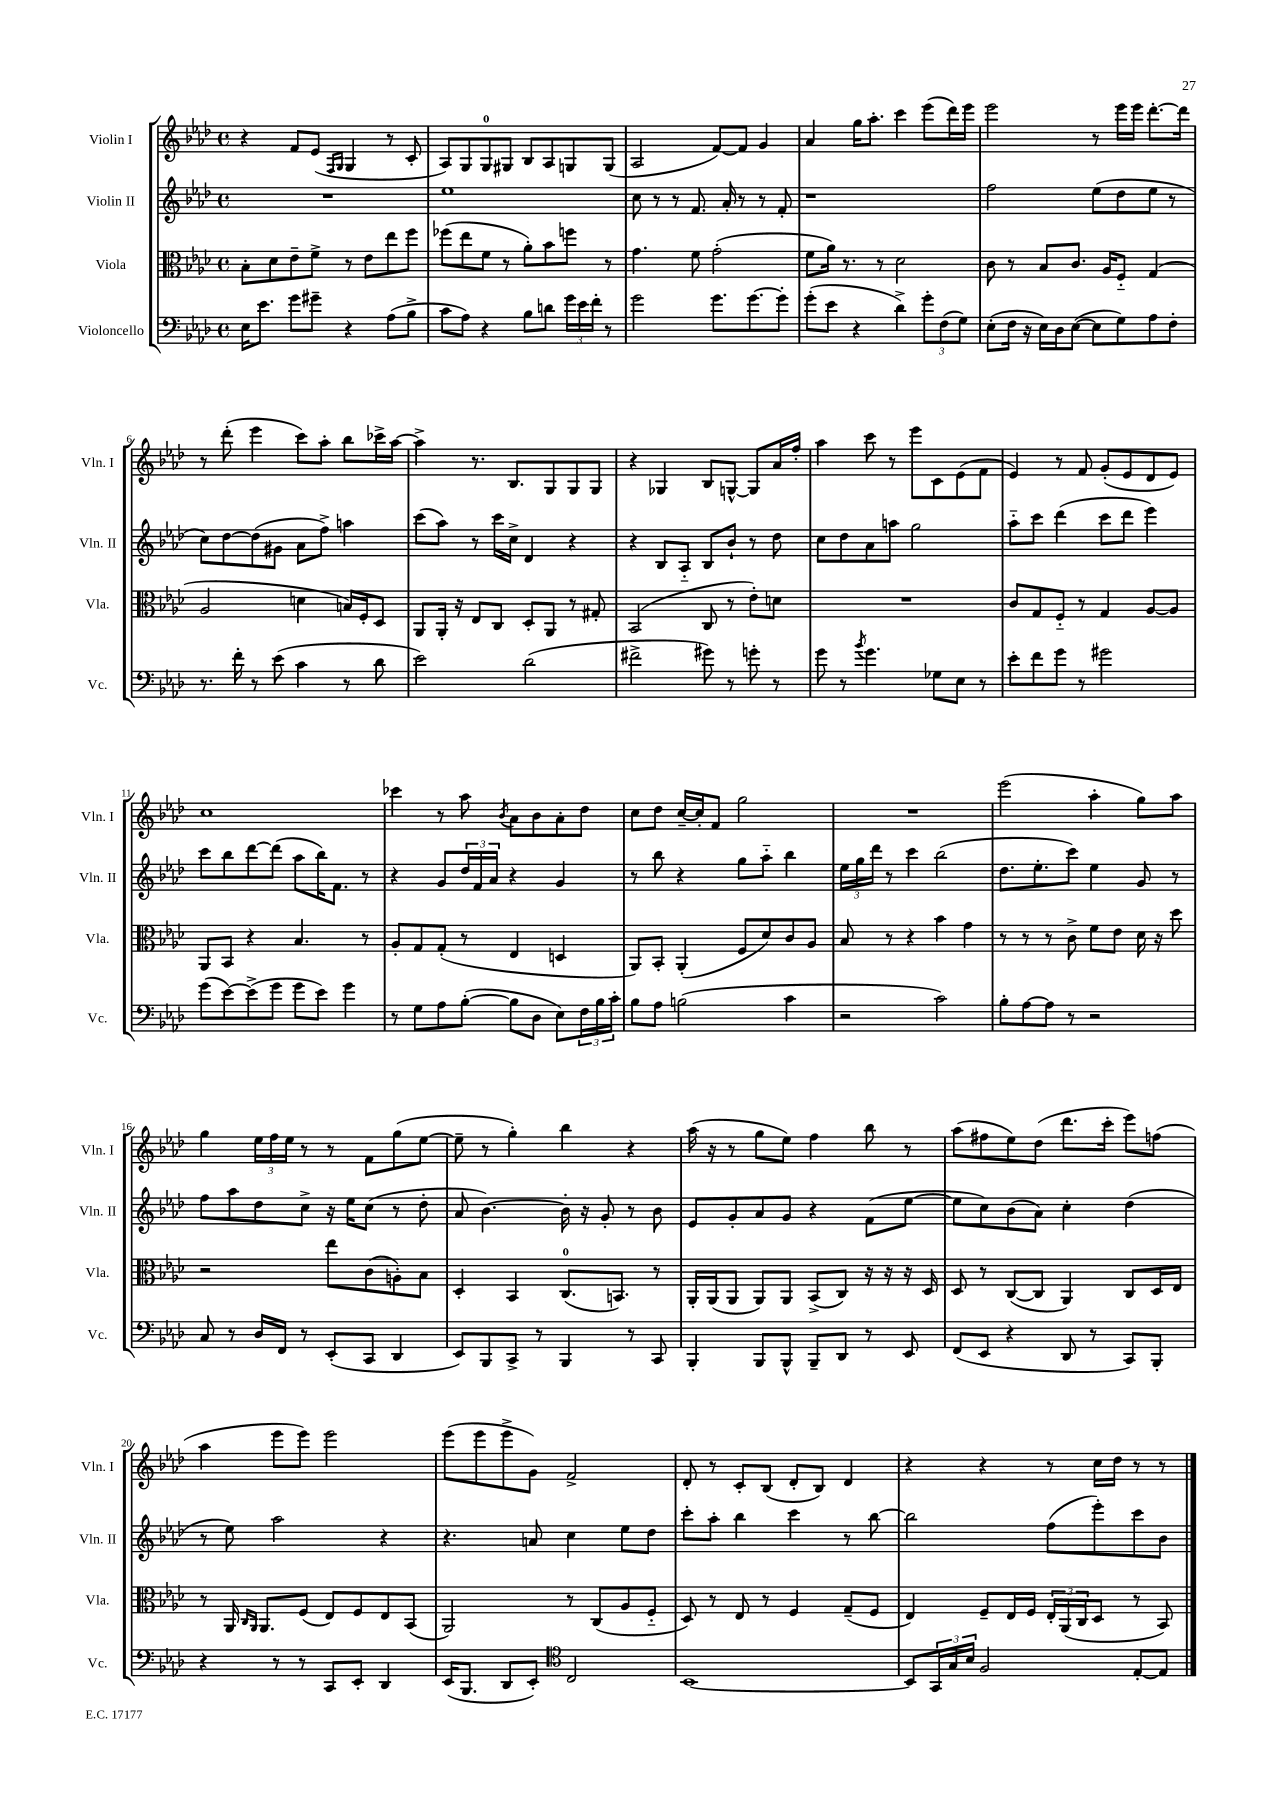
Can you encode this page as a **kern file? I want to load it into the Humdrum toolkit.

**kern	**kern	**kern	**kern
*part4	*part3	*part2	*part1
*staff4	*staff3	*staff2	*staff1
*I"Violoncello	*I"Viola	*I"Violin II	*I"Violin I
*I'Vc.	*I'Vla.	*I'Vln. II	*I'Vln. I
*clefF4	*clefC3	*clefG2	*clefG2
*k[b-e-a-d-]	*k[b-e-a-d-]	*k[b-e-a-d-]	*k[b-e-a-d-]
*M4/4	*M4/4	*M4/4	*M4/4
*met(c)	*met(c)	*met(c)	*met(c)
=1	=1	=1	=1
16E-\KL	8B-'\L	1r	4r
8.e-\J	.	.	.
.	8d-\	.	.
8g\L	8e-~\	.	8f/L
8g#X~\J	8f^\J	.	(8e-/J
.	.	.	16qqF/LL
.	.	.	16qqG/JJ
4r	8r	.	4G/
.	8e-\L	.	.
(8A-\L	8ee-\	.	8r
8B-^\J	8ff\J	.	8c'/
=2	=2	=2	=2
8c\L	(8ff-X\L	1ee-	8A-/L)
8A-\J)	8ee-\	.	8G/
4r	8f\J	.	8G/
.	8r	.	8G#X/J
8B-\L	8a-'\L)	.	8B-/L
8dn\J	8b-\	.	8A-/
24g\LL	8ffn\J	.	8Gn/
24e-\	.	.	.
24f'\JJ	.	.	.
8r	8r	.	(8G/J
=3	=3	=3	=3
2g\	4.g\	8cc\	2A-/
.	.	8r	.
.	.	8r	.
.	8f\	8.f/	.
8.g\L	(2g'\	.	[8f/L)
.	.	16a-'/	.
.	.	8r	8f/J]
[8.g\	.	.	.
.	.	8r	4g/
8g'\J]	.	8f'/	.
=4	=4	=4	=4
(8g'\L	8f\L	1r	4a-/
8e-\J	16a-\Jk)	.	.
.	8.r	.	.
4r	.	.	16gg\KL
.	.	.	8.aa-'\J
.	8r	.	.
4d-^\)	2d-\	.	4ccc\
12g'\L	.	.	(8eee-\L
(12F\	.	.	.
.	.	.	16ddd-\L)
12G\J)	.	.	.
.	.	.	16eee-\JJ
=5	=5	=5	=5
(8E-'\L	8c\	2ff\	2eee-\
16F\Jk	8r	.	.
16r	.	.	.
16E-\LL)	8B-/L	.	.
16D-\J	.	.	.
([8E-\J	8.c/J	.	.
8E-\L]	.	(8ee-\L	8r
.	16A-/KL	.	.
8G\)	8F/J	8dd-\	16eee-\LL
.	.	.	16eee-\JJ
8A-\	(4G/	8ee-\J	[8.ddd-'\L
8F'\J	.	8r	.
.	.	.	16ddd-\Jk]
!!LO:LB:g=z
=6	=6	=6	=6
8.r	2A-/	8cc\L)	8r
.	.	[8dd-\	(8ddd-'\
16f'\	.	.	.
8r	.	(8dd-\]	4eee-\
(8e-\	.	8g#X\J	.
4c\	4dn\	8a-\L	8ccc\L)
.	.	8ff^\J)	8aa-'\J
8r	16Bn/LL)	4aan\	8bb-\L
.	16F'/J	.	.
8d-\	8D-/J	.	16ccc-X^\L
.	.	.	[16aa-\JJ
=7	=7	=7	=7
2e-\)	8AA-/L	(8ccc\L	4aa-^\]
.	16AA-'/Jk	8aa-\J)	.
.	16r	.	.
.	8E-/L	8r	8.r
.	8C/J	16ccc\LL	.
.	.	16cc^\JJ	8.B-/L
(2d-\	8D-'/L	4d-/	.
.	8AA-/J	.	8G/
.	8r	4r	8G/
.	8G#X'/	.	8G/J
=8	=8	=8	=8
2f#X^\	(2BB-/	4r	4r
.	.	8B-/L	4G-X/
.	.	8A-/J	.
8g#X\)	8C/	8B-/L	8B-/L
8r	8r	8b-`/J	[8Gn^^/J
8gn'\	8e-'\L)	8r	8G/L]
8r	8dn\J	8dd-\	16a-/L
.	.	.	16ff'/JJ
=9	=9	=9	=9
8g\	1r	8cc\L	4aa-\
8r	.	8dd-\	.
8qb-/	.	.	.
4.g\	.	8a-\	8ccc\
.	.	8aan\J	8r
.	.	2gg\	8eee-\L
8G-X\L	.	.	8c\
8E-\J	.	.	(8e-\
8r	.	.	8f\J
=10	=10	=10	=10
8e-'\L	8c/L	8aa-\L	4e-/)
8f\	8G/	8ccc\J	.
8g\J	8F/J	(4ddd-\	8r
8r	8r	.	8f/
2g#X\	4G/	8ccc\L	(8g'/L
.	.	8ddd-\J	8e-/
.	[8A-/L	4eee-\)	8d-/
.	8A-/J]	.	8e-/J)
!!LO:LB:g=z
=11	=11	=11	=11
(8g\L	8AA-/L	8ccc\L	1cc
[8e-\)	8BB-/J	8bb-\	.
(8e-^\]	4r	[8ddd-\	.
8g\J	.	(8ddd-\J]	.
8g\L	4.B-/	8aa-\L	.
8e-\J)	.	16bb-\K)	.
.	.	8.f\J	.
4g\	.	.	.
.	8r	8r	.
=12	=12	=12	=12
8r	8A-'/L	4r	4ccc-X\
8G\L	8G/	.	.
8A-\	(8G'/J	8g/L	8r
([8B-'\J	8r	24dd-/L	8aa-\
.	.	24f/	.
.	.	24a-/JJ	.
.	.	.	8qb-/
8B-\L]	4E-/	4r	8a-\L
8D-\J	.	.	8b-\
8E-\L)	4Dn/	4g/	8a-'\
24F\L	.	.	8dd-\J
24B-\	.	.	.
24c'\JJ	.	.	.
=13	=13	=13	=13
8B-\L	8AA-/L)	8r	8cc\L
8A-\J	8BB-'/J	8bb-\	8dd-\J
(2Bn\	(4AA-'/	4r	[16cc~/LL
.	.	.	16cc'/J]
.	.	.	8f/J
.	8F/L	8gg\L	2gg\
.	8d-/)	8aa-\J	.
4c\	8c/	4bb-\	.
.	8A-/J	.	.
=14	=14	=14	=14
2r	8B-/	24ee-\LL	1r
.	.	24gg\	.
.	.	24ddd-\JJ	.
.	8r	8r	.
.	4r	4ccc\	.
2c\)	4b-\	(2bb-\	.
.	4g\	.	.
=15	=15	=15	=15
8B-'\L	8r	8.dd-\L	(2eee-\
[8A-\	8r	.	.
.	.	8.ee-'\	.
8A-\J]	8r	.	.
8r	8c^\	8ccc\J)	.
2r	8f\L	4ee-\	4aa-'\
.	8e-\J	.	.
.	16d-\	8g/	8gg\L)
.	16r	.	.
.	8dd-\	8r	8aa-\J
!!LO:LB:g=z
=16	=16	=16	=16
8C/	2r	8ff\L	4gg\
8r	.	8aa-\	.
16D-/LL	.	8dd-\	24ee-\LL
.	.	.	24ff\
16FF/JJ	.	.	.
.	.	.	24ee-\JJ
8r	.	8cc^\J	8r
(8EE-'/L	8ee-\L	16r	8r
.	.	16ee-\KL	.
8CC/J	(8c\	(8cc\J	8f\L
4DD-/	8An'\)	8r	(8gg\
.	8B-\J	8dd-'\	[8ee-\J
=17	=17	=17	=17
8EE-/L)	4D-'/	8a-/	8ee-~\]
8BBB-/	.	[4.b-\)	8r
8CC^/J	4BB-/	.	4gg'\)
8r	.	.	.
4BBB-/	(8.C/L	16b-'\]	4bb-\
.	.	16r	.
.	.	8g'/	.
.	8.BBn/J)	.	.
8r	.	8r	4r
8CC/	8r	8b-\	.
=18	=18	=18	=18
4BBB-'/	16AA-'/LL	8e-/L	(16aa-\
.	(16AA-/J	.	16r
.	8AA-/J	8g'/	8r
8BBB-/L	8AA-/L)	8a-/	8gg\L
8BBB-^^/J	8AA-/J	8g/J	8ee-\J)
8BBB-~/L	(8BB-^/L	4r	4ff\
8DD-/J	8C/J)	.	.
8r	16r	(8f\L	8bb-\
.	16r	.	.
8EE-/	16r	[8ee-\J	8r
.	16D-/	.	.
=19	=19	=19	=19
(8FF/L	8D-/	8ee-\L]	(8aa-\L
8EE-/J	8r	8cc\)	8ff#X\
4r	([8C/L	(8b-\	8ee-\)
.	8C/J]	8a-\J)	(8dd-\J
8DD-/	4AA-/)	4cc'\	8.ddd-\L
8r	.	.	.
.	.	.	16ccc'\Jk
8CC/L)	8C/L	(4dd-\	8eee-\L)
8BBB-'/J	16D-/L	.	(8ffn\J
.	16E-/JJ	.	.
!!LO:LB:g=z
=20	=20	=20	=20
4r	8r	8r	4aa-\
.	16AA-/	8ee-\)	.
.	16qqC/LL	.	.
.	16qqAA-/JJ	.	.
.	8.AA-/L	.	.
8r	.	2aa-\	8eee-\L
8r	(8F/J	.	8eee-\J)
8CC/L	8E-/L)	.	2eee-\
8EE-'/J	8F/	.	.
4DD-/	8E-/	4r	.
.	(8BB-/J	.	.
=21	=21	=21	=21
(16EE-/KL	2AA-/)	4.r	(8eee-\L
8.BBB-/J	.	.	.
.	.	.	8eee-\
8DD-/L	.	.	8eee-^\
8EE-'/J)	.	8an/	8g\J)
*clefC4	*	*	*
2C/	8r	4cc\	2f^/
.	(8C/L	.	.
.	8A-/	8ee-\L	.
.	8F/J	8dd-\J	.
=22	=22	=22	=22
[1BB-	8D-/)	8ccc'\L	8d-'/
.	8r	8aa-'\J	8r
.	8E-/	4bb-\	8c'/L
.	8r	.	(8B-/J
.	4F/	4ccc\	8d-'/L
.	.	.	8B-/J)
.	(8G~/L	8r	4d-/
.	8F/J	[8bb-\	.
=23	=23	=23	=23
8BB-/L]	4E-/)	2bb-\]	4r
24GG/L	.	.	.
24G/	.	.	.
24B-/JJ	.	.	.
2F/	8F~/L	.	4r
.	16E-/L	.	.
.	16F/JJ	.	.
.	24E-'/LL	(8ff\L	8r
.	(24AA-/	.	.
.	24C/J	.	.
.	8D-/J	8eee-'\)	16cc\LL
.	.	.	16dd-\JJ
[8E-'/L	8r	8ccc\	8r
8E-/J]	8BB-/)	8b-\J	8r
==	==	==	==
*-	*-	*-	*-
